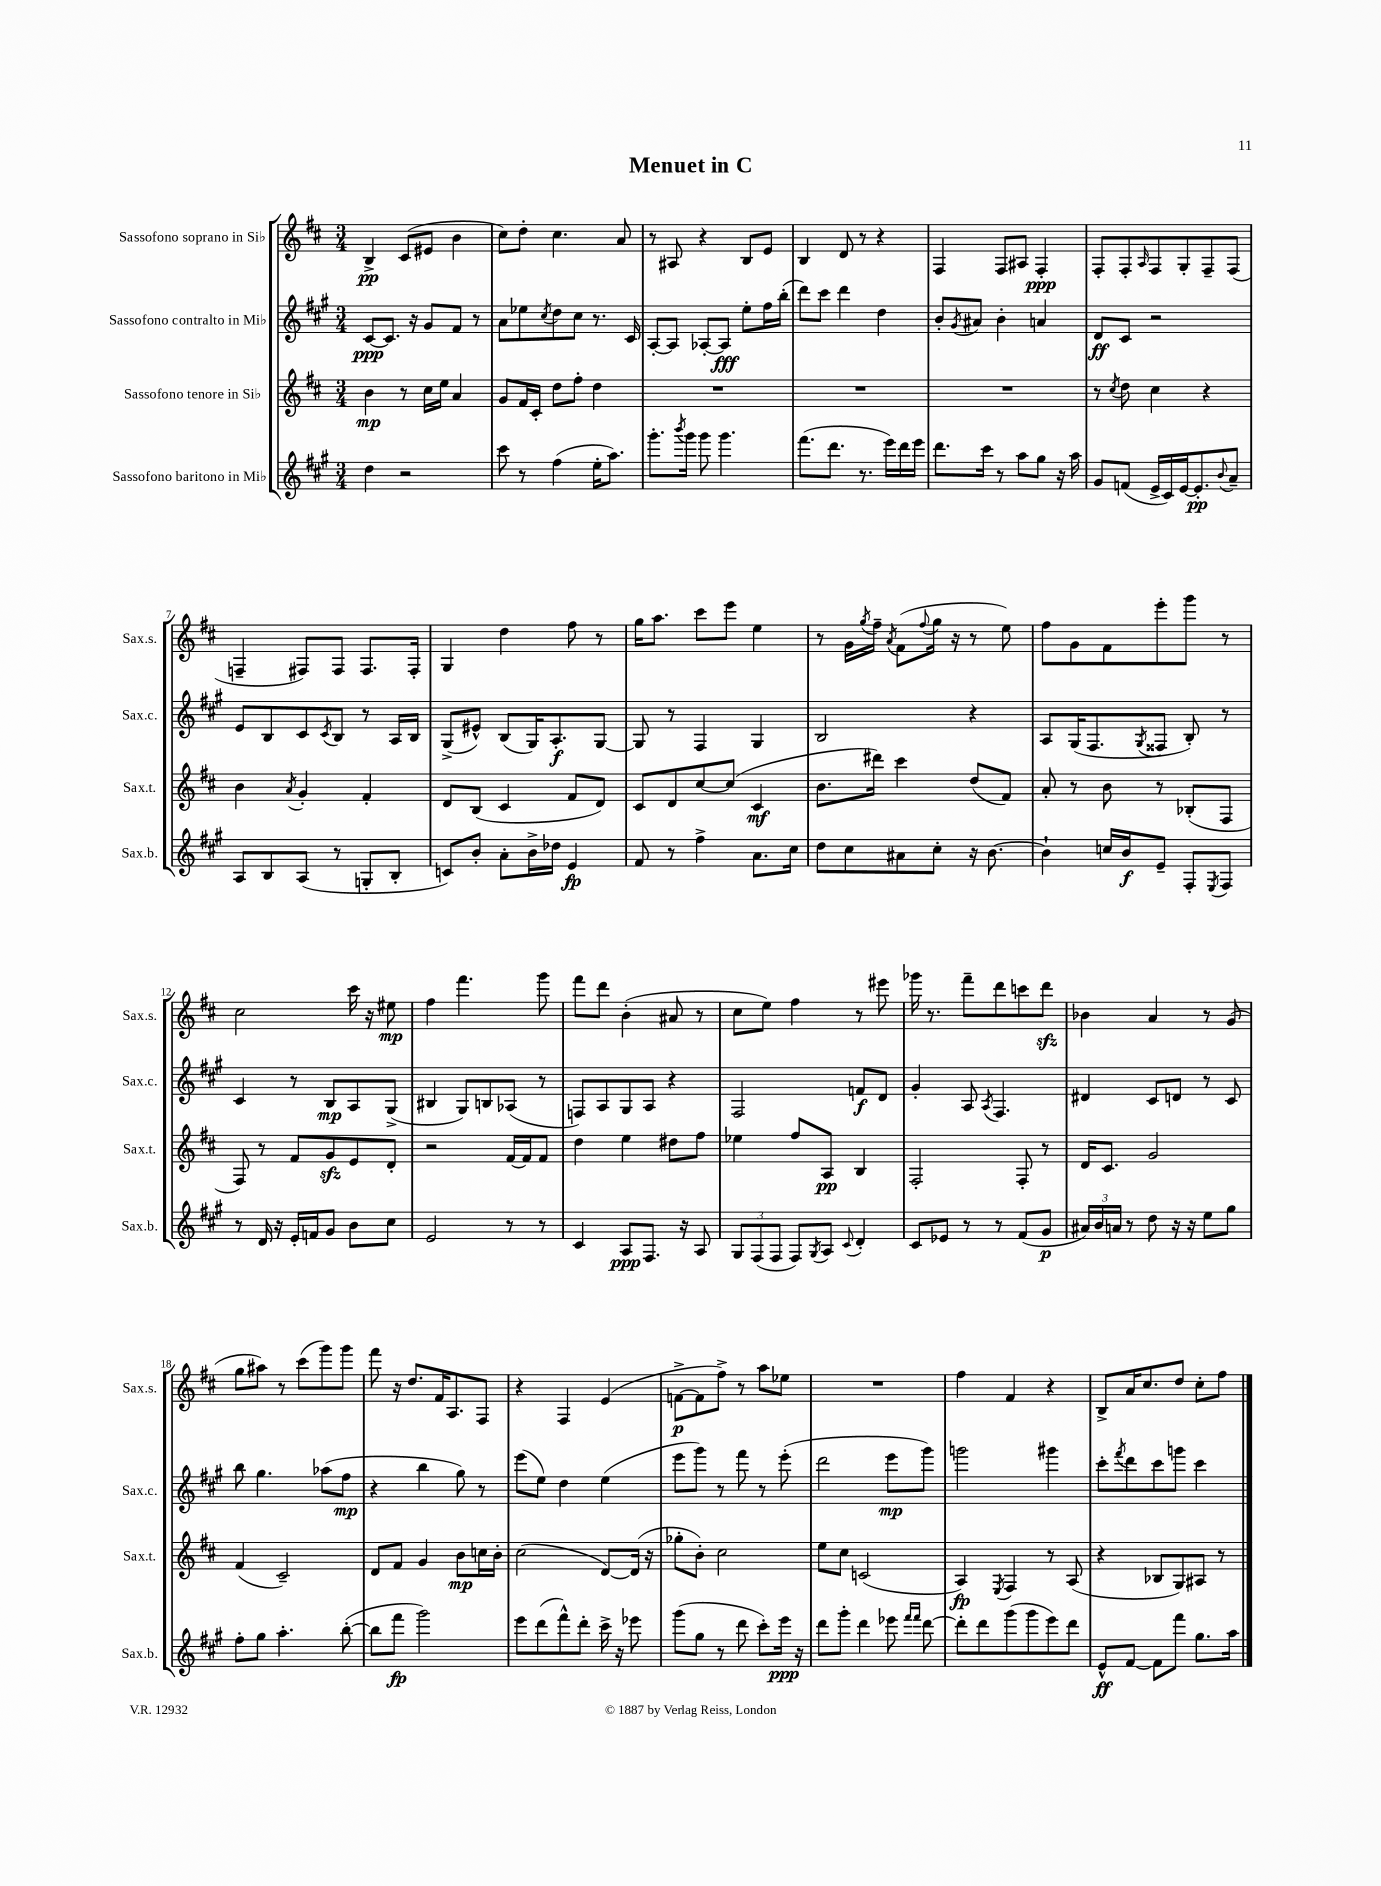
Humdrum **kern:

**kern	**kern	**kern	**kern
*staff4	*staff3	*staff2	*staff1
*clefG2	*clefG2	*clefG2	*clefG2
*k[f#c#g#]	*k[f#c#]	*k[f#c#g#]	*k[f#c#]
*M3/4	*M3/4	*M3/4	*M3/4
4dd	4b	[8c#	4B^
.	.	8.c#]	.
2r	8r	.	(8c#
.	.	16r	.
.	16cc#	8g#	8e#
.	16ee	.	.
.	4a	8f#	4b
.	.	8r	.
=	=	=	=
8ccc#	8g	8a	8cc#)
8r	16f#	8ee-	8dd'
.	16c#'	.	.
.	.	8qcc#	.
(4ff#	8dd	8dd	4.cc#
.	8ff#'	8cc#	.
16ee'	4dd	8.r	.
8.aa)	.	.	.
.	.	.	8a
.	.	16c#	.
=	=	=	=
8.ggg#'	2.r	[8A'	8r
.	.	8A]	8A#
8qbbb	.	.	.
16ggg#	.	.	.
8ggg#	.	[8A-'	4r
4.ggg#	.	8A-]	.
.	.	8ee'	8B
.	.	16ff#	8e
.	.	(16bb'	.
=	=	=	=
(8.fff#	2.r	8ddd)	4B
.	.	8ccc#	.
8.ddd	.	.	.
.	.	4ddd	8d
8.r	.	.	8r
.	.	4dd	4r
16eee)	.	.	.
16ddd	.	.	.
16eee	.	.	.
=	=	=	=
8.ddd	2.r	8b'	4F#
.	.	8qg#	.
.	.	8a#	.
16ccc#	.	.	.
8r	.	4b'	8F#
8aa	.	.	8A#
8gg#	.	4a	4F#'
16r	.	.	.
16aa	.	.	.
=	=	=	=
8g#	8r	8d	8F#'
.	8qcc#	.	.
(8f	8dd	8c#	8F#'
.	.	.	16qqA
16e^	4cc#	2r	8F#
16c#)	.	.	.
[16e	.	.	8G'
8.e']	.	.	.
.	4r	.	8F#~
8qqb	.	.	.
8a~	.	.	(8F#
=	=	=	=
8A	4b	8e	4F~
8B	.	8B	.
.	8qa	.	.
(8A	4g'	8c#	8F#)
.	.	8qc#	.
8r	.	8B	8F#
8G'	4f#'	8r	8.F#
8B'	.	16A	.
.	.	16B	16F#'
=	=	=	=
8c)	8d	(8G#^	4G
8b'	(8B	8e#^^)	.
8a'	4c#	(8B	4dd
16b^	.	16G#)	.
16dd-	.	8.A'	.
4e	8f#	.	8ff#
.	8d)	[8G#	8r
=	=	=	=
8f#	8c#	8G#]	16gg
.	.	.	8.aa
8r	8d	8r	.
4ff#^	[8cc#	4F#	8ccc#
.	(8cc#]	.	8eee
8.a	4c#	4G#	4ee
16cc#	.	.	.
=	=	=	=
8dd	8.b	2B	8r
8cc#	.	.	16g
.	.	.	8qgg
.	16ddd#)	.	16ff#~
.	.	.	8qa
8a#	4ccc#	.	(8f#
.	.	.	8qqff#
8cc#'	.	.	16gg
.	.	.	16r
16r	(8dd	4r	8r
[8.b	.	.	.
.	8f#)	.	8ee)
=	=	=	=
4b`]	8a'	8A	8ff#
.	8r	(16G#	8g
.	.	8.F#	.
16cc	8b	.	8f#
16b	.	.	.
.	.	8qG#	.
8e~	8r	8F##	8eee'
8F#'	(8B-'	8B')	8ggg
8qE	.	.	.
8F#	8F#	8r	8r
=	=	=	=
8r	8F#)	4c#	2cc#
16d	8r	.	.
16r	.	.	.
16e'	8f#	8r	.
16f	.	.	.
8g#	8g	8B	.
8b	8e	8A	16ccc#
.	.	.	16r
8cc#	8d'	(8G#^	8ee#
=	=	=	=
2e	2r	4B#	4ff#
.	.	8G#)	4.fff#
.	.	8B	.
8r	[16f#	(8A-	.
.	16f#]	.	.
8r	8f#	8r	8ggg
=	=	=	=
4c#	4dd	8F)	8fff#
.	.	8A	8ddd
8A	4ee	8G#	(4b'
8.F#	.	8A	.
.	8dd#	4r	8a#
16r	.	.	.
8A	8ff#	.	8r
=	=	=	=
12G#	4ee-	2F#	8cc#
(12F#	.	.	.
.	.	.	8ee)
12F#	.	.	.
8F#)	8ff#	.	4ff#
8qG#	.	.	.
8A	8A	.	.
8qqc#	.	.	.
4d'	4B	8f	8r
.	.	8d	8eee#
=	=	=	=
8c#	2F#'	4g#'	16ggg-
.	.	.	8.r
8e-	.	.	.
8r	.	8A	8fff#~
.	.	8qA	.
8r	.	4.F#	8ddd
(8f#	8F#'	.	8ccc
8g#	8r	.	8ddd
=	=	=	=
24a#)	16d	4d#	4b-
24b	.	.	.
.	8.c#	.	.
24a	.	.	.
8r	.	.	.
8dd	2g	8c#	4a
16r	.	8d	.
16r	.	.	.
8ee	.	8r	8r
8gg#	.	8c#	(8g
=	=	=	=
8ff#'	(4f#	8bb	8gg
8gg#	.	4.gg#	8aa#)
4.aa'	2c#~)	.	8r
.	.	.	(8ccc#
.	.	(8aa-	8ggg)
([8bb'	.	8ff#	8ggg
=	=	=	=
8bb]	8d	4r	8fff#
8fff#	8f#	.	16r
.	.	.	8.dd
2ggg#)	4g	4bb	.
.	.	.	16f#
.	.	.	8.A
.	8b	8gg#)	.
.	16cc	8r	8F#
.	16b'	.	.
=	=	=	=
8eee	(2cc#	(8eee	4r
(8ddd	.	8ee)	.
8fff#^^)	.	4dd	4F#
8ddd'	.	.	.
16ccc#^	[8d)	(4ee	(4e
16r	.	.	.
8eee-	(16d]	.	.
.	16r	.	.
=	=	=	=
(8ggg#	8gg-'	8eee	[8f^
8gg#	8b')	8ggg#)	8f]
8r	2cc#	8r	8ff#^)
8ddd	.	8fff#	8r
8ccc#')	.	8r	8aa
16eee	.	(8eee'	8ee-
16r	.	.	.
=	=	=	=
8ddd	8ee	2ddd	2.r
8ggg#'	8cc#	.	.
4ddd	(2c	.	.
8eee-	.	8eee	.
16qqfff#	.	.	.
16qqfff#	.	.	.
[8ddd	.	8ggg#)	.
=	=	=	=
8ddd']	4A)	2ggg	4ff#
8ddd	.	.	.
.	8qE	.	.
(8ggg#	4F#	.	4f#
8ggg#	.	.	.
8eee)	8r	4ggg#	4r
8ddd	(8A	.	.
=	=	=	=
8e^^	4r	8ccc#'	8B^
.	.	8qfff#	.
[8f#	.	8ddd	16a
.	.	.	8.cc#
8f#]	8B-	8ccc#	.
8fff#	8G)	8ggg	8dd
8.gg#	8A#	4ccc#	8cc#'
.	8r	.	8ff#
16aa	.	.	.
==	==	==	==
*-	*-	*-	*-
